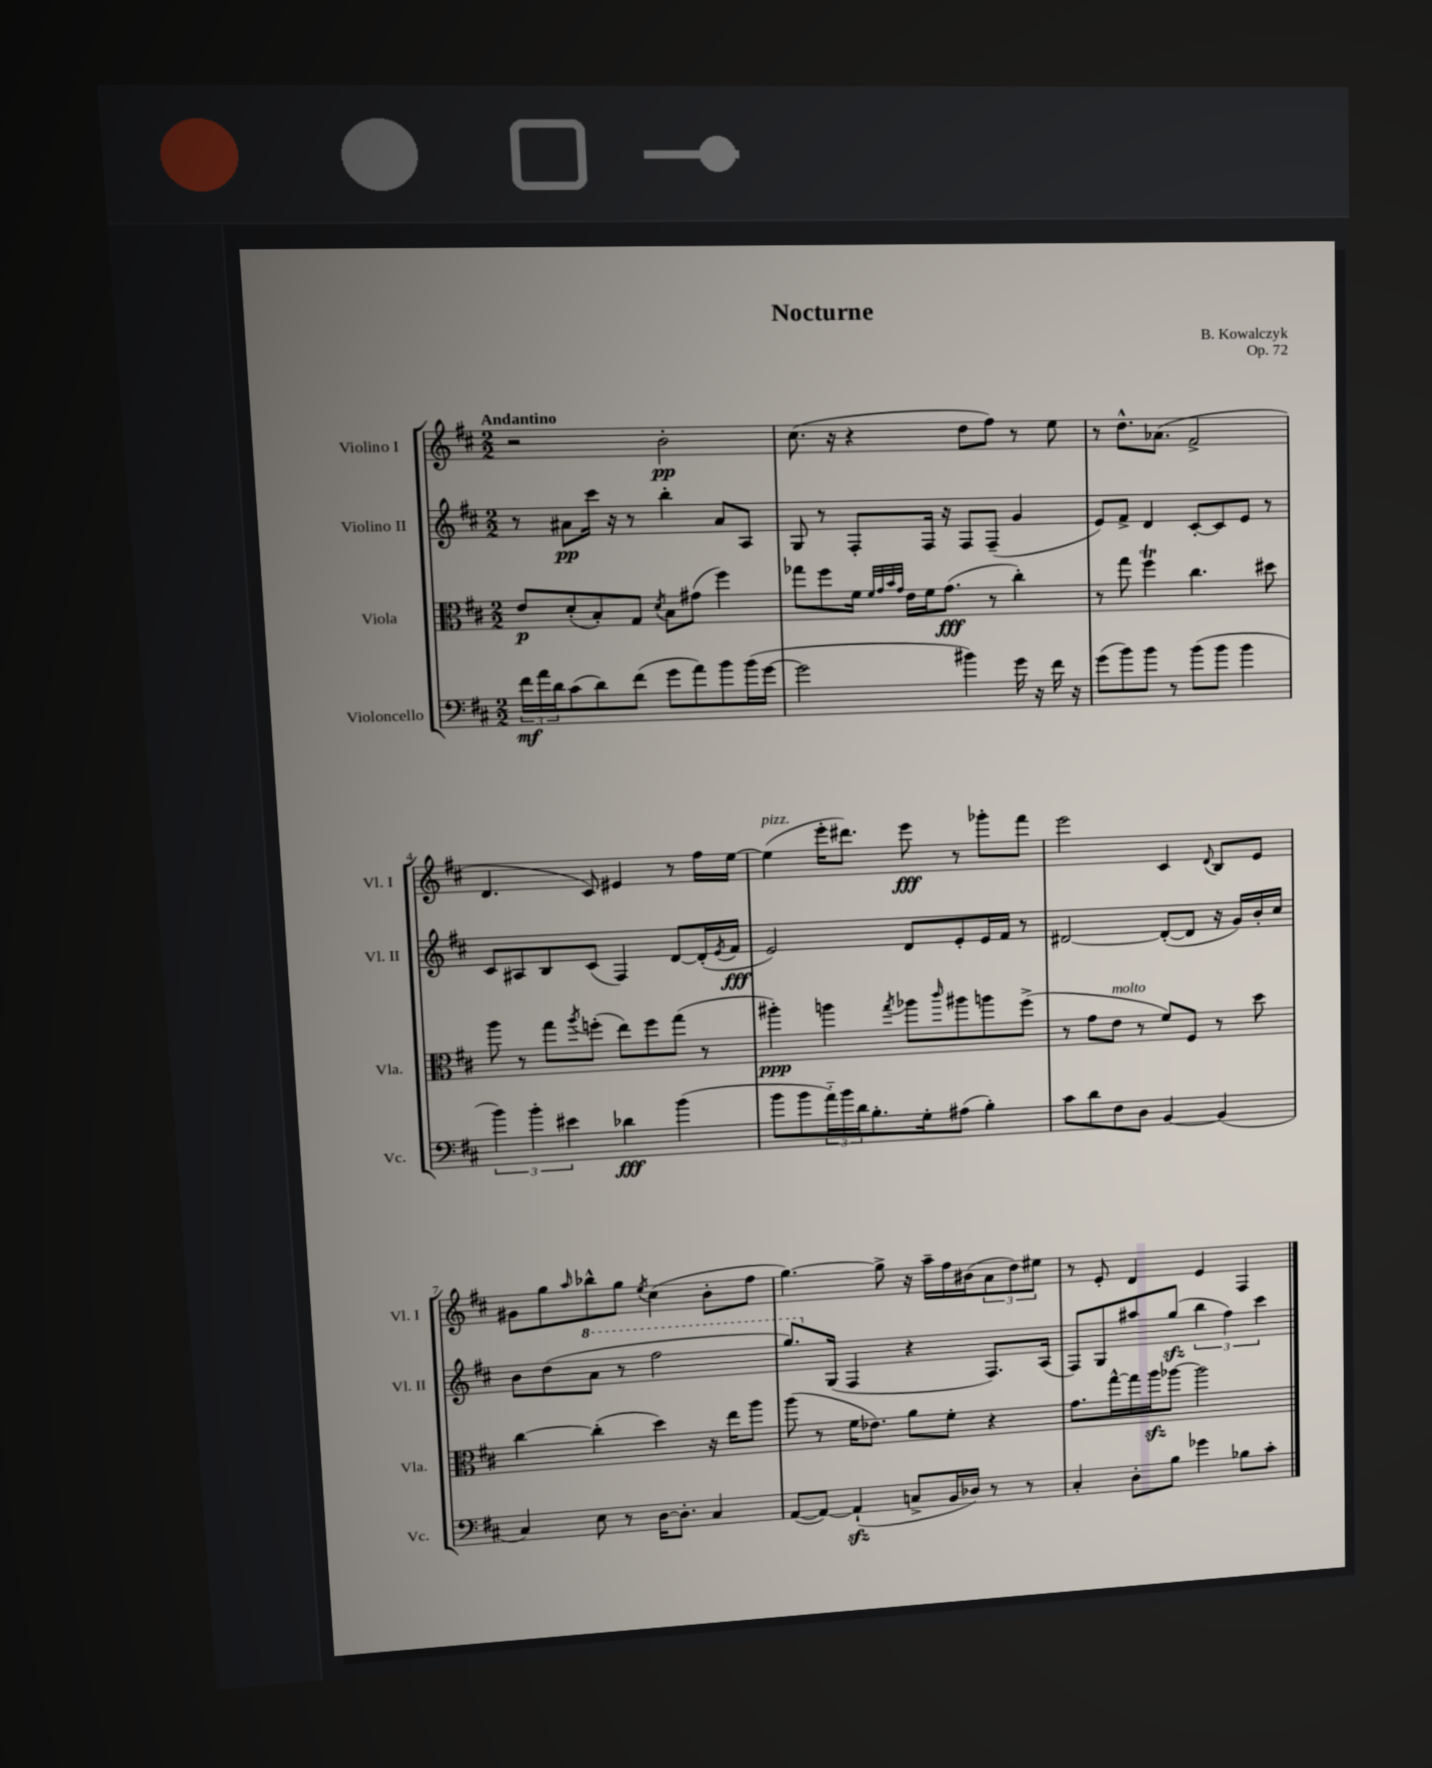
\header { title = "Nocturne" composer = "B. Kowalczyk" opus = "Op. 72" }
<<
\new StaffGroup <<
\new Staff = "s0" \with { instrumentName = "Violino I" shortInstrumentName = "Vl. I" } {
    \clef treble \key d \major \numericTimeSignature \time 2/2 \tempo "Andantino"
    r2 b'2-.\pp |
    cis''8.( r16 r4 d''8 fis''8) r8 e''8 |
    r8 d''8.-^ aes'8.( fis'2-> |
    d'4. cis'8) eis'4 r8 fis''16 e''16~ |
    e''4^\markup { \italic "pizz." }( e'''16-. dis'''8.) e'''8\fff r8 ges'''8-. fis'''8 |
    e'''2 cis'4 \appoggiatura { d'8 } b8 e'8 |
    gis'8 g''8 \grace { a''16 } bes''8-^ g''8 \acciaccatura { e''8 } cis''4( b'8-. fis''8 |
    g''4.~) g''8-> r16 a''16-- fis''16 bis'16( \tuplet 3/2 { a'8 d''8) eis''8 } |
    r8 e'8-. d'4 e'4 fis4 \bar "|." |
}
\new Staff = "s1" \with { instrumentName = "Violino II" shortInstrumentName = "Vl. II" } {
    \clef treble \key d \major \numericTimeSignature \time 2/2
    r8 ais'8\pp cis'''16 r16 r8 b''4-. ais'8 a8 |
    g8 r8 fis8-. fis16 r16 fis8 fis8--( g'4 |
    e'8) fis'8-> d'4 cis'8~-. cis'8 e'8 r8 |
    cis'8 ais8 b8 cis'8( fis4) d'8~ d'16-.( \acciaccatura { e'8 } fis'16\fff |
    e'2) d'8 e'8-. e'16 fis'16 r8 |
    dis'2~ dis'8~-.( dis'8 r16 g'16) b'16-. cis''16 |
    b'8 d''8( \ottava #1 a''8 r8 fis'''2 |
    g'''8.) \ottava #0 g16( fis4 r4 fis8.) a16( |
    fis8) g8 ais''8 g''8\sfz( \tuplet 3/2 { b''4 fis''4) cis'''4 } \bar "|." |
}
\new Staff = "s2" \with { instrumentName = "Viola" shortInstrumentName = "Vla." } {
    \clef alto \key d \major \numericTimeSignature \time 2/2
    e'8\p d'8-.( b8-.) g8 \acciaccatura { d'8 } b8 gis'8( fis''4) |
    ges''8 fis''8 fis'16 \grace { fis'32 g'32 b'32 g'32 } e'16 fis'16 g'8.\fff( r8 cis''4-.) |
    r8 g''8 fis''4\trill cis''4. dis''8 |
    a''8 r8 g''8 \acciaccatura { a''8 } f''8-.( e''8) f''8 g''8( r8 |
    ais''4-.\ppp) a''4 \acciaccatura { g''8 } aes''8 \grace { cis'''16 } ais''8 a''8 fis''8->( |
    r8 g'8 e'8^\markup { \italic "molto" } r8 fis'8) fis8 r8 d''8 |
    cis''4~ cis''4-.( d''4) r16 e''16 a''8 |
    a''8( r8 fis'16 ees'8.) a'8 fis'8-. r4 |
    g'8. g''16~-^ g''16 a''16\sfz aes''8~ aes''2 \bar "|." |
}
\new Staff = "s3" \with { instrumentName = "Violoncello" shortInstrumentName = "Vc." } {
    \clef bass \key d \major \numericTimeSignature \time 2/2
    \tuplet 3/2 { fis'16\mf a'16 d'16 } cis'8( d'8) fis'8( g'8 a'8) b'8 b'16( g'16~ |
    g'2 bis'4) g'16 r16 fis'16 r16 |
    g'8( b'8) b'8 r8 b'8( b'8 b'4 |
    \tuplet 3/2 { b'4) b'4-. eis'4 } des'4\fff b'4( |
    b'8 b'8 \tuplet 3/2 { a'16-_) b'16 d'16 } b8.-. g16-. ais8( b4-.) |
    cis'8 d'8 fis8 d8 b,4~ b,4( |
    cis4) e8 r8 d16~ d8.-. cis4 |
    a,8~( a,8~) a,4-!\sfz( c8-> b,16 des16) r8 r8 |
    cis4-. d8-. b8 ges'4 bes8 cis'8-. \bar "|." |
}
>>
>>
